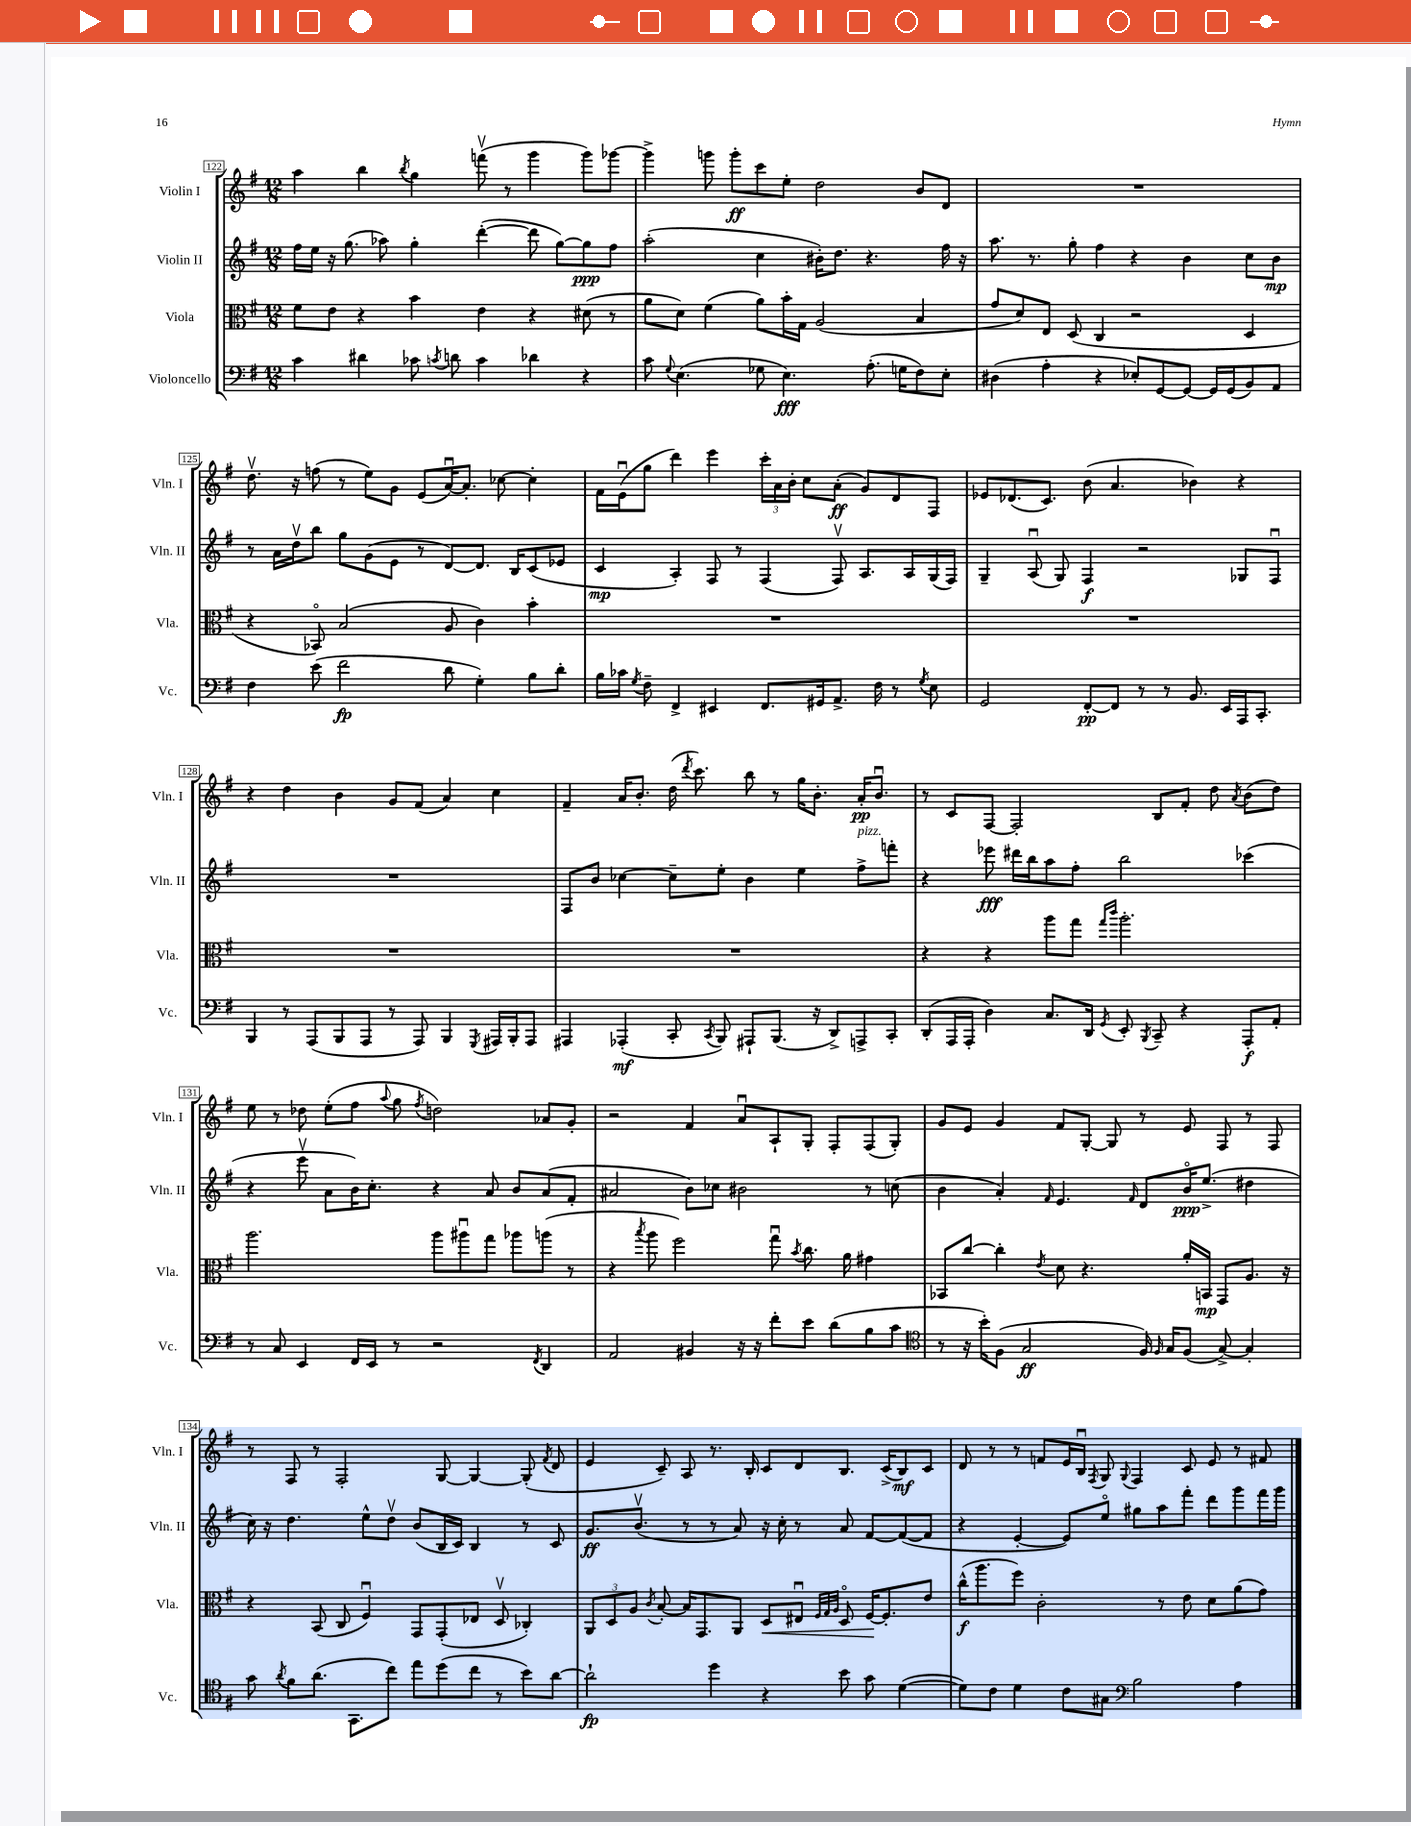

**kern	**kern	**kern	**kern
*staff4	*staff3	*staff2	*staff1
*clefF4	*clefC3	*clefG2	*clefG2
*k[f#]	*k[f#]	*k[f#]	*k[f#]
*M12/8	*M12/8	*M12/8	*M12/8
4c\	8f#\L	16ff#\LL	4aa\
.	.	16ee\JJ	.
.	8e\J	16r	.
.	.	(8.gg\	.
4d#\	4r	.	4bb\
.	.	8aa-\)	.
.	.	.	8qbb/
8c-\	4b\	4gg'\	4gg\
8qc/	.	.	.
8d\	.	.	.
4c\	4e\	([4ddd'\	(8fffv\
.	.	.	8r
4d-\	4r	8ddd\]	4ggg\
.	.	[8gg\L)	.
4r	(8d#\	8gg\]	8ggg\L)
.	8r	8ff#\J	[8ggg-\J
=	=	=	=
8c\	8a\L	(2aa'\	4ggg-^\]
8qqG/	.	.	.
(4.E\	8d\J)	.	.
.	(4f#\	.	8ggg\
.	.	.	8ggg'\L
8G-\	8a\L)	4cc\	8ccc\
4.E\)	16b'\L	.	8ee'\J
.	16G\JJ	.	.
.	(2A/	16b#'\LK)	2dd\
.	.	8.dd\J	.
(8.A'\	.	4.r	.
16G\LK	.	.	.
8F#\)	4B/	.	8b/L
8E'\J	.	16ff#\	8d/J
.	.	16r	.
=	=	=	=
(4D#\	8g/L	8.aa\	1.r
.	8d/)	.	.
.	.	8.r	.
4A'\	8E/J	.	.
.	(8D/	8gg'\	.
4r	4C/	4ff#\	.
8E-'/L)	2r	4r	.
[8GG/	.	.	.
8GG/_J	.	4b\	.
16GG/]LL	.	.	.
(16GG/J	.	.	.
8BB/)	4D/	8cc\L	.
8AA/J	.	8b\J	.
=	=	=	=
4F#\	4r	8r	8.ddv\
.	.	16a\LL	.
.	.	16ddv\J	16r
(8e\	8BB-o/)	8bb\J	(8ff\
2f#\	(2B/	8gg\L	8r
.	.	(8g\	8ee\L)
.	.	8e\J	8g\J
.	.	8r	(8e/L
8d\	8A/	[8d/L)	[16au/K)
.	.	.	8.a'/]J
4G'\)	4c\)	8.d/]J	.
.	.	.	[8cc-\
.	.	16B/LK	.
8B\L	4b'\	(8c/	4cc-'\]
8d'\J	.	8e-/J	.
=	=	=	=
16B\LL	1.r	4c/	16f#\LL
16c-\JJ	.	.	(16eu\J
8qG/	.	.	.
8F#~\	.	.	8gg\J
4FF#^/	.	4A'/)	4ddd\)
4EE#/	.	8F#/	4eee\
.	.	8r	.
8.FF#/L	.	(4F#/	24ccc'\LL
.	.	.	24a\
.	.	.	24b'\JJ
.	.	.	8cc\L
16GG#/k	.	.	.
8.AA^/J	.	8F#v/)	(8a'\J
.	.	8.A/L	8g/L)
16F#\	.	.	.
8r	.	.	8d/
.	.	16A/L	.
8qG/	.	.	.
8E\	.	(16G/	8F#/J
.	.	16F#/JJ)	.
=	=	=	=
2GG/	1.r	4G~/	8e-/L
.	.	.	(8.d-/
.	.	(8Au/	.
.	.	.	8.c/J)
.	.	8G/)	.
[8FF#'/L	.	4F#/	(8b\
8FF#/]J	.	.	4.a/
8r	.	2r	.
8r	.	.	.
8.BB/	.	.	4b-\)
16EE/LL	.	.	.
16AAA/J	.	8G-/L	4r
8.CC'/J	.	.	.
.	.	8F#u/J	.
=	=	=	=
4BBB/	1.r	1.r	4r
8r	.	.	4dd\
(8AAA/L	.	.	.
8BBB/	.	.	4b\
8AAA/J	.	.	.
8r	.	.	8g/L
8AAA/)	.	.	(8f#/J
4BBB/	.	.	4a/)
8qGGG/	.	.	.
16AAA#/LL	.	.	4cc\
16BBB'/J	.	.	.
8AAA#/J	.	.	.
=	=	=	=
4AAA#/	1.r	8F#/L	4f#~/
.	.	8b/J	.
(4AAA-'/	.	[4cc-\	16a/LK
.	.	.	8.b'/J
8CC'/	.	8cc-~\]L	(16dd\
.	.	.	8qddd/
.	.	.	8.ccc\)
8qCC/	.	.	.
8BBB/)	.	8ee'\J	.
8AAA#`/L	.	4b\	8bb\
(8.BBB/J	.	.	8r
.	.	4ee\	16gg\LK
16r	.	.	8.b'\J
8DD^/L)	.	.	.
8AAA^/	.	8ff#^\L	16a'/LK
.	.	.	8.bu/J
8CC'/J	.	8fff'\J	.
=	=	=	=
(8DD'/L	4r	4r	8r
16AAA/L	.	.	8c/L
16AAA'/JJ	.	.	.
4D\)	4r	8eee-\	[8F#/J
.	.	16ddd#\LL	2F#'/]
.	.	16bb\J	.
8.C/L	8aa\L	8aa\	.
.	8gg\J	8ff#'\J	.
16DD/Jk	.	.	.
.	16qqgg/LL	.	.
8qGG/	16qqccc/JJ	.	.
8EE'/	2.aa'\	2bb\	.
8qBBB/	.	.	.
8CC~/	.	.	8B/L
4r	.	.	8f#'/J
.	.	.	8dd\
.	.	.	8qa/
8AAA'/L	.	(4ccc-\	(8b\L
8AA'/J	.	.	8dd\J)
=	=	=	=
8r	2.aa\	4r	8ee\
8C/	.	.	8r
4EE/	.	8eeev\	8dd-\
.	.	8a\L	(8ee'\L
16FF#/LL	.	16b\K)	8ff#\J
16EE/JJ	.	8.cc'\J	.
.	.	.	8qqaa/
8r	.	.	8gg\
.	.	.	8qff#/
2r	8aa\L	4r	2dd\)
.	8aa#u\	.	.
.	8gg\J	8a/	.
.	8aa-\L	8b/L	.
8qFF#/	.	.	.
4DD/	(8aa\J	(8a/	8a-/L
.	8r	8f#'/J	8g'/J
=	=	=	=
2AA/	4r	2a#/	2r
.	8qbb/	.	.
.	8aa\	.	.
.	2ff#\)	.	.
4BB#/	.	8b\L)	4f#/
.	.	8cc-\J	.
16r	.	2b#\	8au/L
16r	.	.	.
8f#'\L	8ggu\	.	8A`/
.	8qb/	.	.
8e\J	8.cc\	.	8G'/J
(8d\L	.	.	8F#'/L
.	16a\	.	.
8B\	4g#\	8r	(8F#/
8c\J	.	(8cc\	8G'/J)
=	=	=	=
*clefC4	*	*	*
8r	8BB-/L	4b\	8g/L
16r	[8cc/J	.	8e/J
16b'\LK)	.	.	.
(8F#\J	4cc'\]	4a'/)	4g/
2G/	.	.	.
.	8qe/	16qqf#/	.
.	8d\	4.e/	8f#/L
.	4.r	.	[8G'/J
.	.	.	8G/]
.	.	16qqf#/	.
16F#/)	.	8d/L	8r
16qqF#/	.	.	.
16G/LK	.	.	.
(8F#/J	16a'/LL	16bo/K	8e/
.	16BB/JJ	(8.ee^/J	.
[8G^/)	8GG/L	.	8F#/
4G'/]	8.A/J	4dd#\	8r
.	.	.	8F#/
.	16r	.	.
=	=	=	=
8g\	4r	16cc\)	8r
.	.	16r	.
8qa/	.	.	.
8f#\L	.	4.dd\	8F#/
(8.a\J	(8BB/	.	8r
.	8C/	.	2F#'/
8.GG\L	.	.	.
.	4F#u/)	8ee^^\L	.
8cc\J)	.	8ddv\J	.
8ee\L	8GG/L	(8b/L	.
(8dd\	(8GG'/	16B/L	[8G/
.	.	16c/JJ)	.
8cc\J	8E-/J	4B/	4G/_
8r	8Dv/	.	.
8b\L)	4C-'/)	8r	(8G'/]
.	.	.	8qf#/
[8a\J	.	8c/	8d/
=	=	=	=
2a`\]	12AA/L	8.g/L	4e/
.	12D/	.	.
.	12A/J	.	.
.	.	(8.bv/J	.
.	8qc/	.	.
.	[8B'/	.	8c~/)
.	16B/]LK	8r	8A/
.	8.GG/	.	.
4dd\	.	8r	8.r
.	8AA/J	8a/)	.
.	.	.	16B'/
4r	8D/L	16r	8c/L
.	.	16cc'\	.
.	8E#u/J	8r	8d/
.	32qqF#/LLL	.	.
.	32qqG/	.	.
.	32qqA/JJJ	.	.
8b\	8Do/	8a/	8.B/J
8g\	[16F#/LK	[8f#/L	.
.	8.F#'/]	.	(16c^/LK
([4d\	.	(8f#/_	8B/)
.	8e/J	8f#/]J	8c/J
=	=	=	=
8d\]L)	(16cc^^\LK	4r	8d/
.	8.aa\	.	.
8c\J	.	.	8r
4d\	8ff#\J)	[4e'/	8r
.	2c'\	.	8f/L
8c\L	.	8e/]L)	16e/L
.	.	.	16Bu/JJ
.	.	.	8qF#/
8G#\J	.	8eeo/J	8G/
*clefF4	*	*	*
.	.	.	8qqG/
2B\	.	8gg#\L	4F#/
.	8r	8aa\	.
.	8e\	8fff#'\J	8c/
.	8d\L	8ddd\L	8e/
4A\	(8a\	8ggg\	8r
.	8g\J)	16fff#\L	8f#/
.	.	16ggg\JJ	.
==	==	==	==
*-	*-	*-	*-
